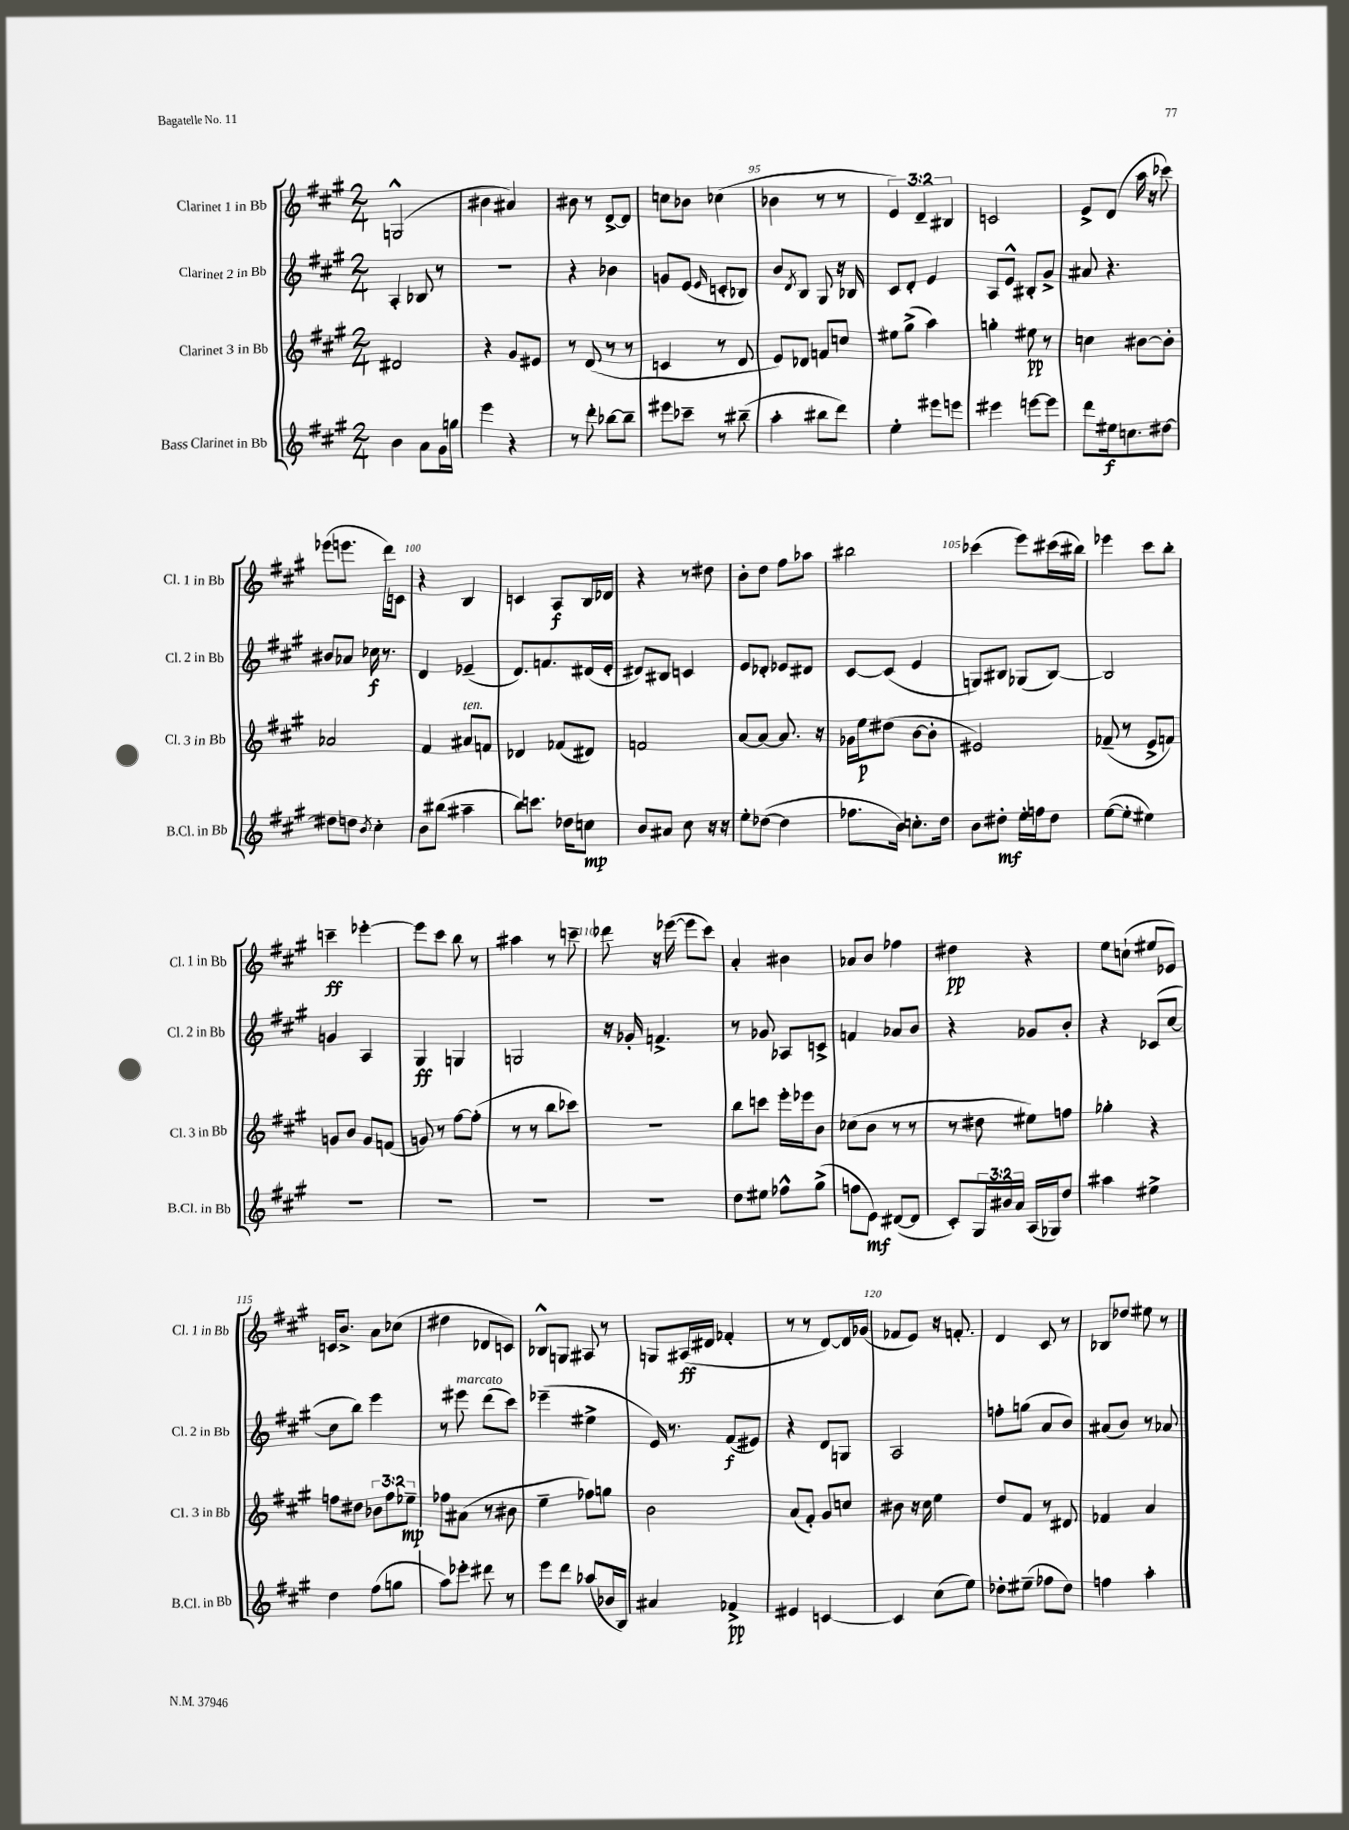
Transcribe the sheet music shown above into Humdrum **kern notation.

**kern	**dynam	**kern	**dynam	**kern	**dynam	**kern	**dynam
*part4	*part4	*part3	*part3	*part2	*part2	*part1	*part1
*staff4	*staff4	*staff3	*staff3	*staff2	*staff2	*staff1	*staff1
*I"Bass Clarinet in Bb	*	*I"Clarinet 3 in Bb	*	*I"Clarinet 2 in Bb	*	*I"Clarinet 1 in Bb	*
*I'B.Cl. in Bb	*	*I'Cl. 3 in Bb	*	*I'Cl. 2 in Bb	*	*I'Cl. 1 in Bb	*
*clefG2	*	*clefG2	*	*clefG2	*	*clefG2	*
*k[f#c#g#]	*	*k[f#c#g#]	*	*k[f#c#g#]	*	*k[f#c#g#]	*
*M2/4	*	*M2/4	*	*M2/4	*	*M2/4	*
=91	=91	=91	=91	=91	=91	=91	=91
4b\	.	2d#X/	.	4A'/	.	(2Gn^^/	.
8a\L	.	.	.	8B-X/	.	.	.
16g#\L	.	.	.	8r	.	.	.
16ggn\JJ	.	.	.	.	.	.	.
=92	=92	=92	=92	=92	=92	=92	=92
4eee\	.	4r	.	2r	.	4b#X\	.
4r	.	8g#/L	.	.	.	4a#X/)	.
.	.	8e#X/J	.	.	.	.	.
=93	=93	=93	=93	=93	=93	=93	=93
8r	.	8r	.	4r	.	8b#X\	.
8ddd'\	.	(8d/	.	.	.	8r	.
[8bb-X\L	.	8r	.	4b-X\	.	[8d^/L	.
8bb-~\J]	.	8r	.	.	.	8d/J]	.
=94	=94	=94	=94	=94	=94	=94	=94
8eee#X\L	.	4cn/	.	8gn/L	.	8ccn\L	.
8ccc-X~\J	.	.	.	(8e/J	.	8b-X\J	.
.	.	.	.	16qqe/	.	.	.
8r	.	8r	.	8cn'/L	.	(4cc-X\	.
(8bb#X~\	.	8d/	.	8B-X/J)	.	.	.
=95	=95	=95	=95	=95	=95	=95	=95
4aa'\	.	8e/L)	.	8b/L	.	4b-X\	.
.	.	.	.	8qd/	.	.	.
.	.	8d-X/J	.	8B/J	.	.	.
8bb#X\L	.	8fn/L	.	8G#/	.	8r	.
8ddd\J)	.	8ccn/J	.	16r	.	8r	.
.	.	.	.	16B-X/	.	.	.
=96	=96	=96	=96	=96	=96	=96	=96
4ee'\	.	8ee#X\L	.	8c#/L	.	6e/)	.
.	.	(8gg#^\J	.	8d'/J	.	.	.
.	.	.	.	.	.	6d~/	.
8eee#X\L	.	4aa\)	.	4e/	.	.	.
.	.	.	.	.	.	6B#X/	.
8eeen\J	.	.	.	.	.	.	.
=97	=97	=97	=97	=97	=97	=97	=97
4eee#X\	.	4ggn'\	.	8A/L	.	2cn/	.
.	.	.	.	8e^^/J	.	.	.
[8eeen\L	.	8ee#X\	pp	8B#X'/L	.	.	.
8eee\J]	.	8r	.	8g#^/J	.	.	.
=98	=98	=98	=98	=98	=98	=98	=98
8ddd\L	.	4ccn\	.	8a#X/	.	8e^/L	.
16ee#X\k	f	.	.	4.r	.	(8d/J	.
8.ccn\	.	.	.	.	.	.	.
.	.	[8b#X\L	.	.	.	16aa\	.
.	.	.	.	.	.	16r	.
[8dd#X\J	.	8b#'\J]	.	.	.	8ccc-X\)	.
!!LO:LB:g=z
=99	=99	=99	=99	=99	=99	=99	=99
8dd#X\L]	.	2a-X/	.	8b#X/L	.	(8eee-X\L	.
8ddn\J	.	.	.	8a-X/J	.	8.eeen\J	.
8qb/	.	.	.	.	.	.	.
4cc#'\	.	.	.	16cc-X\	f	.	.
.	.	.	.	8.r	.	16ddd\KL)	.
.	.	.	.	.	.	8cn\J	.
=100	=100	=100	=100	=100	=100	=100	=100
8b\L	.	4f#/	.	4d/	.	4r	.
(8bb#X\J	.	.	.	.	.	.	.
!	!	!LO:TX:a:i:t=ten.	!	!	!	!	!
4aa#X~\	.	8a#X/L	.	(4e-X~/	.	4B/	.
.	.	8fn/J	.	.	.	.	.
=101	=101	=101	=101	=101	=101	=101	=101
8bb\L)	.	4d-X/	.	8.d/L)	.	4cn/	.
8.cccn\J	.	.	.	.	.	.	.
.	.	.	.	8.fn/	.	.	.
.	.	(8f-X/L	.	.	.	8A/L	f
16dd-X\KL	.	.	.	.	.	.	.
8ccn\J	mp	8d#X/J)	.	(16d#X/L	.	16B/L	.
.	.	.	.	16e'/JJ	.	16d-X/JJ	.
=102	=102	=102	=102	=102	=102	=102	=102
8b/L	.	2fn/	.	8d#X/L)	.	4r	.
8a#X/J	.	.	.	8B#X/J	.	.	.
8cc#\	.	.	.	4cn/	.	8r	.
16r	.	.	.	.	.	8dd#X\	.
16r	.	.	.	.	.	.	.
=103	=103	=103	=103	=103	=103	=103	=103
8ee'\L	.	[8a/L	.	8e/L	.	8b'\L	.
([8dd-X\J	.	8a/J_	.	8d-X'/J	.	8dd\J	.
4dd-\]	.	8.a/]	.	8e-X/L	.	8ff#\L	.
.	.	.	.	8d#X/J	.	8aa-X\J	.
.	.	16r	.	.	.	.	.
=104	=104	=104	=104	=104	=104	=104	=104
8.ff-X\L	.	16g-X\LL	.	[8c#/L	.	2bb#X\	.
.	.	16ee\J	p	.	.	.	.
.	.	(8dd#X\J	.	(8c#/J]	.	.	.
16b\Jk)	.	.	.	.	.	.	.
8.ccn'\L	.	[8b\L	.	4e/	.	.	.
.	.	8b'\J]	.	.	.	.	.
16dd\Jk	.	.	.	.	.	.	.
=105	=105	=105	=105	=105	=105	=105	=105
8b\L	.	2e#X/)	.	8Gn/L)	.	(4ccc-X\	.
8dd#X'\J	mf	.	.	8B#X/J	.	.	.
16ee'\LL	.	.	.	(8G-X/L	.	8eee\L)	.
16ffn\J	.	.	.	.	.	.	.
8dd#\J	.	.	.	[8B#/J)	.	(16ccc#X\L	.
.	.	.	.	.	.	16bb#X\JJ)	.
=106	=106	=106	=106	=106	=106	=106	=106
([8ee\L	.	(8f-X~/	.	2B#/]	.	4eee-X\	.
8ee'\J]	.	8r	.	.	.	.	.
4ee#X\)	.	8e^/L	.	.	.	8ccc#\L	.
.	.	8fn/J)	.	.	.	8bb'\J	.
!!LO:LB:g=z
=107	=107	=107	=107	=107	=107	=107	=107
2r	.	8gn/L	.	4gn/	.	4cccn~\	ff
.	.	8b/J	.	.	.	.	.
.	.	8g/L	.	4A/	.	[4eee-X'\	.
.	.	(8fn/J	.	.	.	.	.
=108	=108	=108	=108	=108	=108	=108	=108
2r	.	8gn/)	.	4G#/	ff	8eee-\L]	.
.	.	8r	.	.	.	8ccc#\J	.
.	.	[8ff#\L	.	4Gn/	.	8bb\	.
.	.	(8ff#'\J]	.	.	.	8r	.
=109	=109	=109	=109	=109	=109	=109	=109
2r	.	8r	.	2Gn/	.	4aa#X\	.
.	.	8r	.	.	.	.	.
.	.	8bb\L	.	.	.	8r	.
.	.	8ccc-X\J)	.	.	.	8cccn~\	.
=110	=110	=110	=110	=110	=110	=110	=110
2r	.	2r	.	16r	.	8ddd-X\	.
.	.	.	.	16g-X'/	.	.	.
.	.	.	.	4.fn^/	.	16r	.
.	.	.	.	.	.	([16eee-X\	.
.	.	.	.	.	.	8eee-\L]	.
.	.	.	.	.	.	8ccc#\J)	.
=111	=111	=111	=111	=111	=111	=111	=111
8dd\L	.	8bb\L	.	8r	.	4a'/	.
8ee#X\J	.	8cccn\J	.	8g-X/	.	.	.
8ff-X^^\L	.	16eee'\LL	.	8A-X/L	.	4b#X\	.
.	.	16eee-X\J	.	.	.	.	.
(8gg#^\J	.	8b\J	.	8cn^/J	.	.	.
=112	=112	=112	=112	=112	=112	=112	=112
8ffn\L	.	(8cc-X\L	.	4fn/	.	8a-X/L	.
8e\J)	mf	8b\J	.	.	.	8b/J	.
([8d#X/L	.	8r	.	8a-X/L	.	4ff-X\	.
8d#/J]	.	8r	.	8b/J	.	.	.
=113	=113	=113	=113	=113	=113	=113	=113
8c#'/L)	.	8r	.	4r	.	4dd#X\	pp
24G#/L	.	8dd#X\	.	.	.	.	.
24b#X/	.	.	.	.	.	.	.
24a/JJ	.	.	.	.	.	.	.
(16A/LL	.	8ee#X\L)	.	8g-X/L	.	4r	.
16G-X/J)	.	.	.	.	.	.	.
8dd/J	.	8ffn\J	.	8b'/J	.	.	.
=114	=114	=114	=114	=114	=114	=114	=114
4aa#X\	.	4gg-X'\	.	4r	.	8ee\L	.
.	.	.	.	.	.	(8ccn`\J	.
4ee#X^\	.	4r	.	(8c-X/L	.	8ee#X/L	.
.	.	.	.	[8cc#/J	.	8e-X/J)	.
!!LO:LB:g=z
=115	=115	=115	=115	=115	=115	=115	=115
4dd\	.	8ffn\L	.	8cc#\L]	.	16cn/KL	.
.	.	.	.	.	.	8.b^/J	.
.	.	8dd#X\J	.	8bb\J)	.	.	.
(8ff#\L	.	12b-X\L	.	4eee\	.	8a\L	.
.	.	12ff\	.	.	.	.	.
8ggn\J	.	.	.	.	.	(8cc-X\J	.
.	.	12ee-X~\J	mp	.	.	.	.
=116	=116	=116	=116	=116	=116	=116	=116
8aa\L)	.	8ff-X\L	.	8r	.	4dd#X\	.
!	!	!	!	!LO:TX:a:i:t=marcato	!	!	!
8eee-X'\J	.	(8a#X\J	.	8eee#X\	.	.	.
8ddd#X\	.	8r	.	(8ddd\L	.	8d-X/L	.
8r	.	8b#X\	.	8ccc#\J)	.	8cn/J)	.
=117	=117	=117	=117	=117	=117	=117	=117
8eee\L	.	4ee~\	.	(4eee-X~\	.	8B-X^^/L	.
8ddd\J	.	.	.	.	.	8Gn/J	.
(8aa-X/L	.	8ff-X\L)	.	4ee#X^\	.	8A#X/	.
16b-X/L	.	8ggn\J	.	.	.	8r	.
16B/JJ)	.	.	.	.	.	.	.
=118	=118	=118	=118	=118	=118	=118	=118
4a#X/	.	2b\	.	16e/)	.	8Gn/L	.
.	.	.	.	8.r	.	.	.
.	.	.	.	.	.	(16A#X/L	ff
.	.	.	.	.	.	16d#X/JJ	.
4f-X^/	pp	.	.	(8f#/L	f	4f-X'/	.
.	.	.	.	8e#X/J)	.	.	.
=119	=119	=119	=119	=119	=119	=119	=119
4e#X/	.	(8a/L	.	4r	.	8r	.
.	.	8f#'/J)	.	.	.	8r	.
[4cn/	.	8g#/L	.	8d/L	.	[8d/L)	.
.	.	8ccn/J	.	8Gn/J	.	16d/L]	.
.	.	.	.	.	.	(16g-X/JJ	.
=120	=120	=120	=120	=120	=120	=120	=120
4c/]	.	8b#X\	.	2A/	.	8f-X/L	.
.	.	16r	.	.	.	8e/J)	.
.	.	16cc#\	.	.	.	.	.
(8cc#\L	.	4ee\	.	.	.	16r	.
.	.	.	.	.	.	8.fn'/	.
8ee\J)	.	.	.	.	.	.	.
=121	=121	=121	=121	=121	=121	=121	=121
8dd-X'\L	.	8dd/L	.	8ffn'\L	.	4d/	.
(8ee#X~\J	.	8f#/J	.	(8ggn\J	.	.	.
8ff-X\L	.	8r	.	8a/L	.	8c#/	.
8dd-\J)	.	8d#X/	.	8b/J)	.	8r	.
=122	=122	=122	=122	=122	=122	=122	=122
4ffn\	.	4f-X/	.	(8a#X/L	.	8B-X/L	.
.	.	.	.	8b/J)	.	8dd-X/J	.
4aa'\	.	4a/	.	8r	.	8ee#X\	.
.	.	.	.	8a-X/	.	8r	.
==	==	==	==	==	==	==	==
*-	*-	*-	*-	*-	*-	*-	*-
